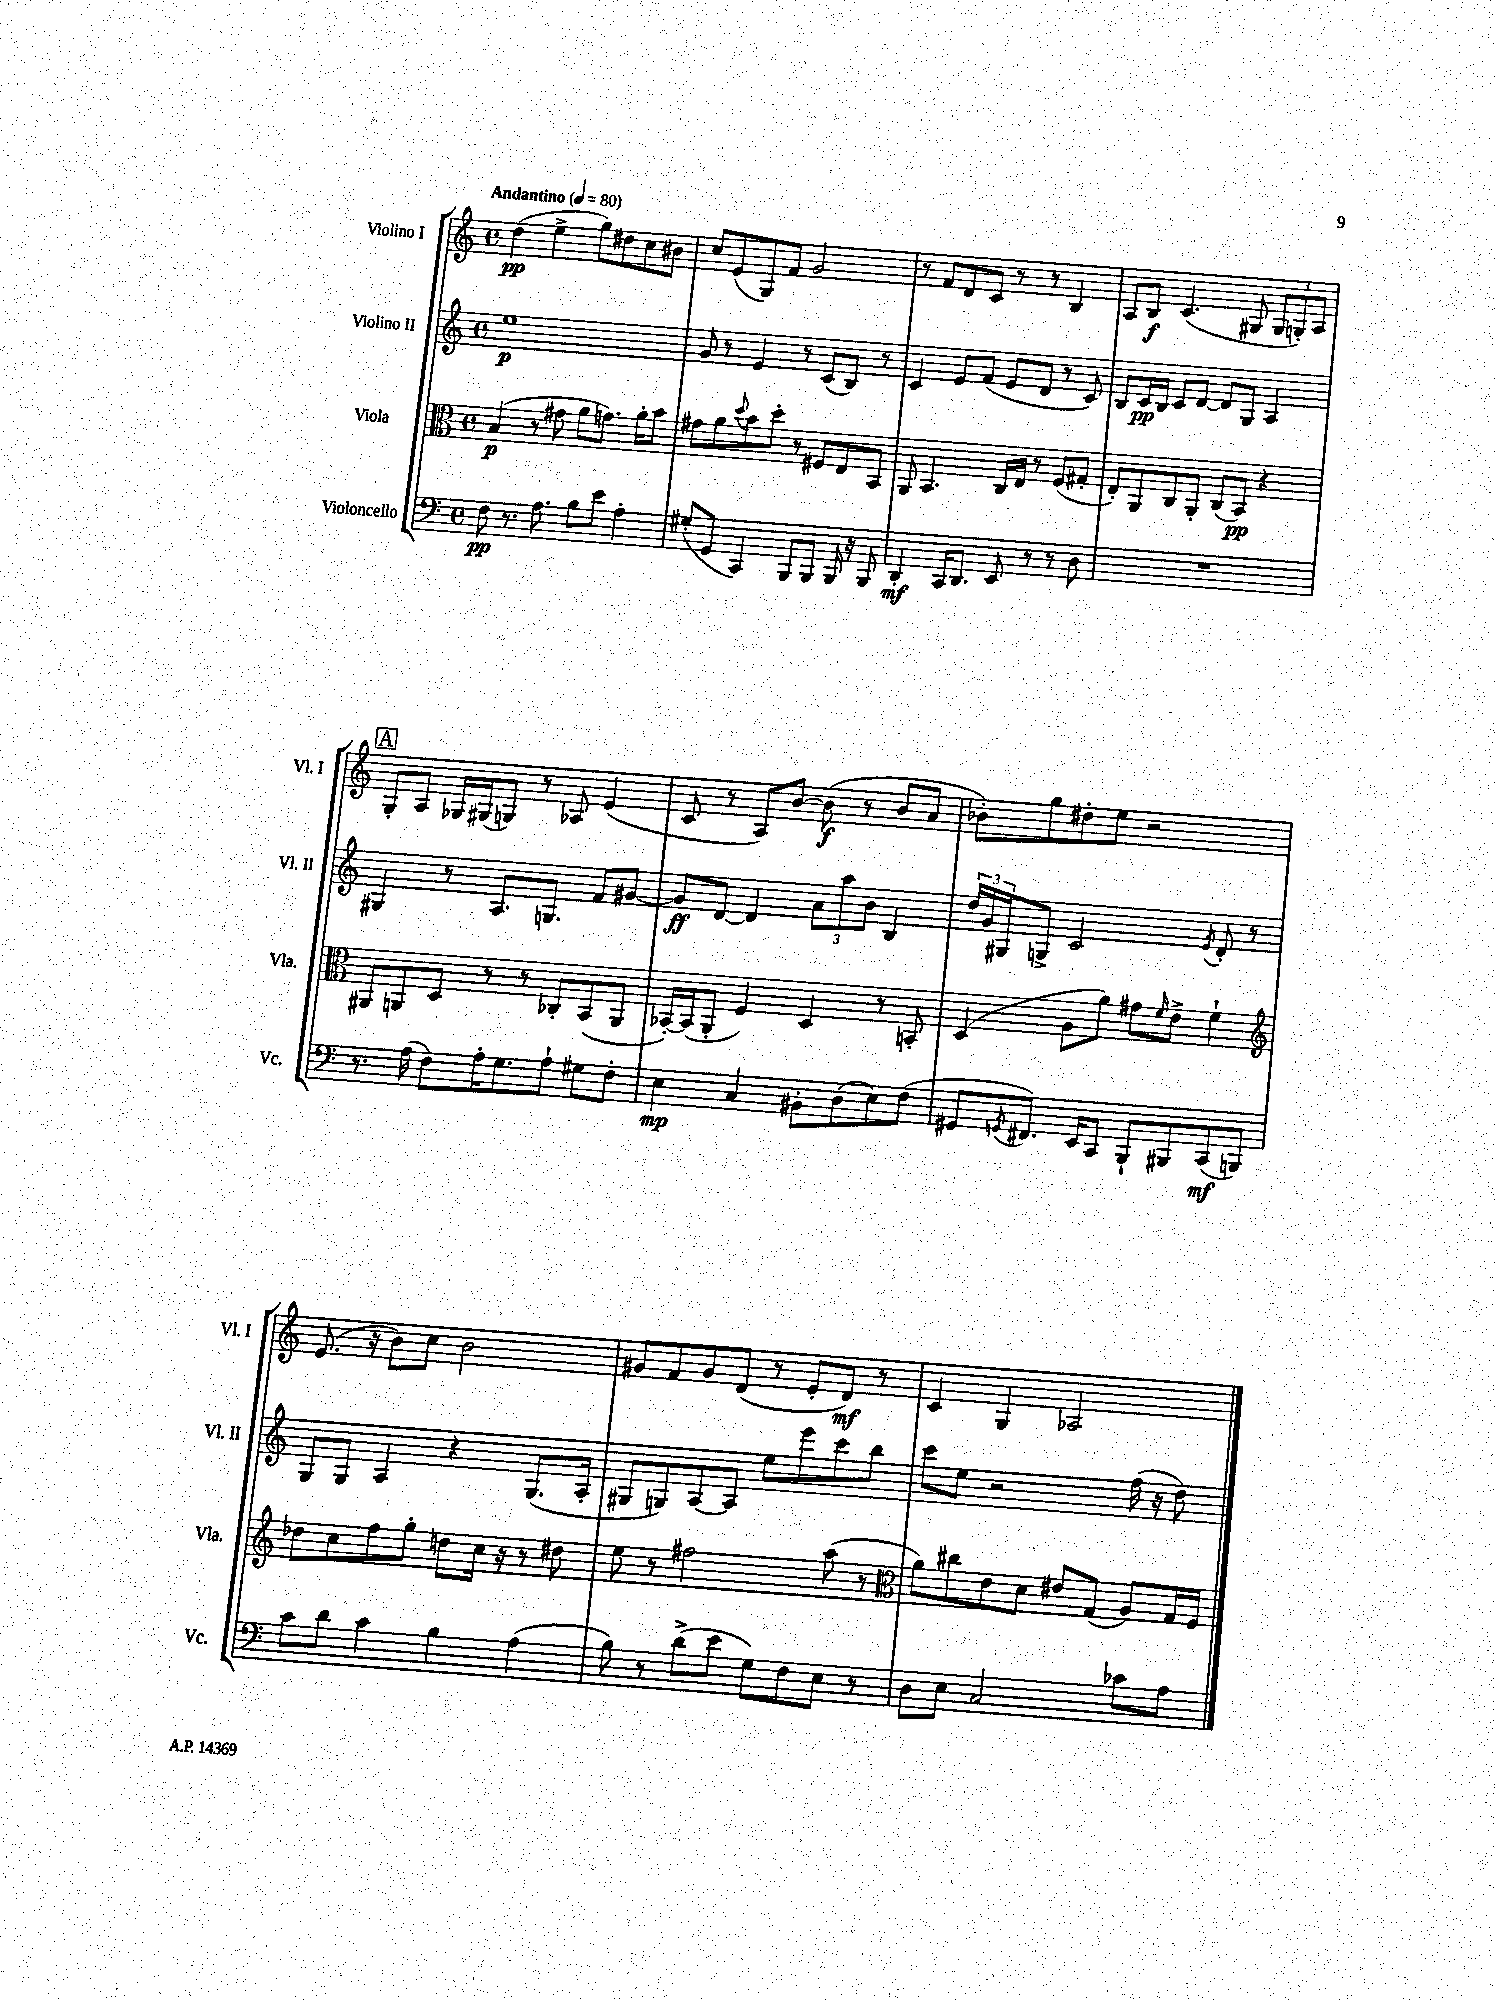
<<
\new StaffGroup <<
\new Staff = "s0" \with { instrumentName = "Violino I" shortInstrumentName = "Vl. I" } {
    \clef treble \key c \major \defaultTimeSignature \time 4/4 \tempo "Andantino" 4 = 80
    d''4\pp( e''4-> g''8) dis''8 c''8 bis'8 |
    c''8 e'8( g8) f'8 g'2 |
    r8 f'8 d'8 c'8 r8 r8 b4 |
    a8 b8\f c'4.( gis8 \tuplet 3/2 { gis8 g8-.) a8 } |
    \mark \markup { \box "A" } g8-. a8 ges16 gis16( g8) r8 aes8 e'4( |
    c'8 r8 a8) b'8~ b'8\f( r8 b'8 a'8 |
    bes'8-.) g''8 dis''8-. e''8 r2 |
    e'8.( r16 b'8) c''8 b'2 |
    gis'8 f'8 gis'8 d'8( r8 e'8-. d'8\mf) r8 |
    c'4 g4 aes2 \bar "|." |
}
\new Staff = "s1" \with { instrumentName = "Violino II" shortInstrumentName = "Vl. II" } {
    \clef treble \key c \major \defaultTimeSignature \time 4/4
    e''1\p |
    g'8 r8 e'4 r8 c'8( b8) r8 |
    c'4 e'8 f'8( e'8 d'8 r8 c'8) |
    b8 c'16\pp b16 c'8 d'8~ d'8 g8 a4 |
    \mark \markup { \box "A" } gis4 r8 a8. g8. f'8 gis'8~ |
    gis'8\ff d'8~ d'4 \tuplet 3/2 { a'8 a''8 b'8 } b4 |
    \tuplet 3/2 { d''16 g'16 gis16 } g8-> c'2 \acciaccatura { e'8 } d'8-. r8 |
    g8 g8 a4 r4 g8.( a16-. |
    gis8 g8) a8~ a8 e''8 e'''8 c'''8 b''8 |
    c'''8 e''8 r2 f''16( r16 d''8) \bar "|." |
}
\new Staff = "s2" \with { instrumentName = "Viola" shortInstrumentName = "Vla." } {
    \clef alto \key c \major \defaultTimeSignature \time 4/4
    b4\p( r8 gis'8 a'8 g'8.) a'16-. b'8 |
    gis'8 a'8 \appoggiatura { d''8 } b'8 d''8-. r8 fis8 e8 b,8 |
    a,8 b,4. c16 e16 r8 f8( gis8-. |
    e8-.) a,8 c8 a,8-. c8( b,8\pp) r4 |
    \mark \markup { \box "A" } ais,8 a,8 d8 r8 r8 ces8-. b,8( a,8 |
    bes,16~-.) bes,16( a,8-. f4) d4 r8 b,8-. |
    d4( a8 a'8) gis'8 \grace { f'16 } e'8-> f'4-! |
    \clef treble des''8 c''8 f''8 g''8-. d''8 c''16 r16 r8 dis''8 |
    e''8 r8 fis''2 a''8( r8 |
    \clef alto a'8) cis''8 e'8 d'8 eis'8 g8( a8) g16 f16 \bar "|." |
}
\new Staff = "s3" \with { instrumentName = "Violoncello" shortInstrumentName = "Vc." } {
    \clef bass \key c \major \defaultTimeSignature \time 4/4
    f8\pp r8. a8. b8 e'8 a4-. |
    gis8-.( g,8 c,4) b,,8 b,,8 b,,16 r16 b,,8 |
    d,4-.\mf c,16 d,8. e,8 r8 r8 d8 |
    R1 |
    \mark \markup { \box "A" } r8. a16( f8) a16-. g8. a8-! gis8 f8-. |
    e4\mp c4 bis,8-. d8( e8) f8( |
    gis,8 \acciaccatura { g,8 } fis,8.) e,16 c,8 b,,8-! bis,,8 c,8\mf( b,,8) |
    c'8 d'8 c'4 b4 a4( |
    b8) r8 d'8->( e'8 g8) f8 e8 r8 |
    d8 e8 c2 ces'8 a8 \bar "|." |
}
>>
>>
\layout { \context { \Score \remove "Bar_number_engraver" } }
